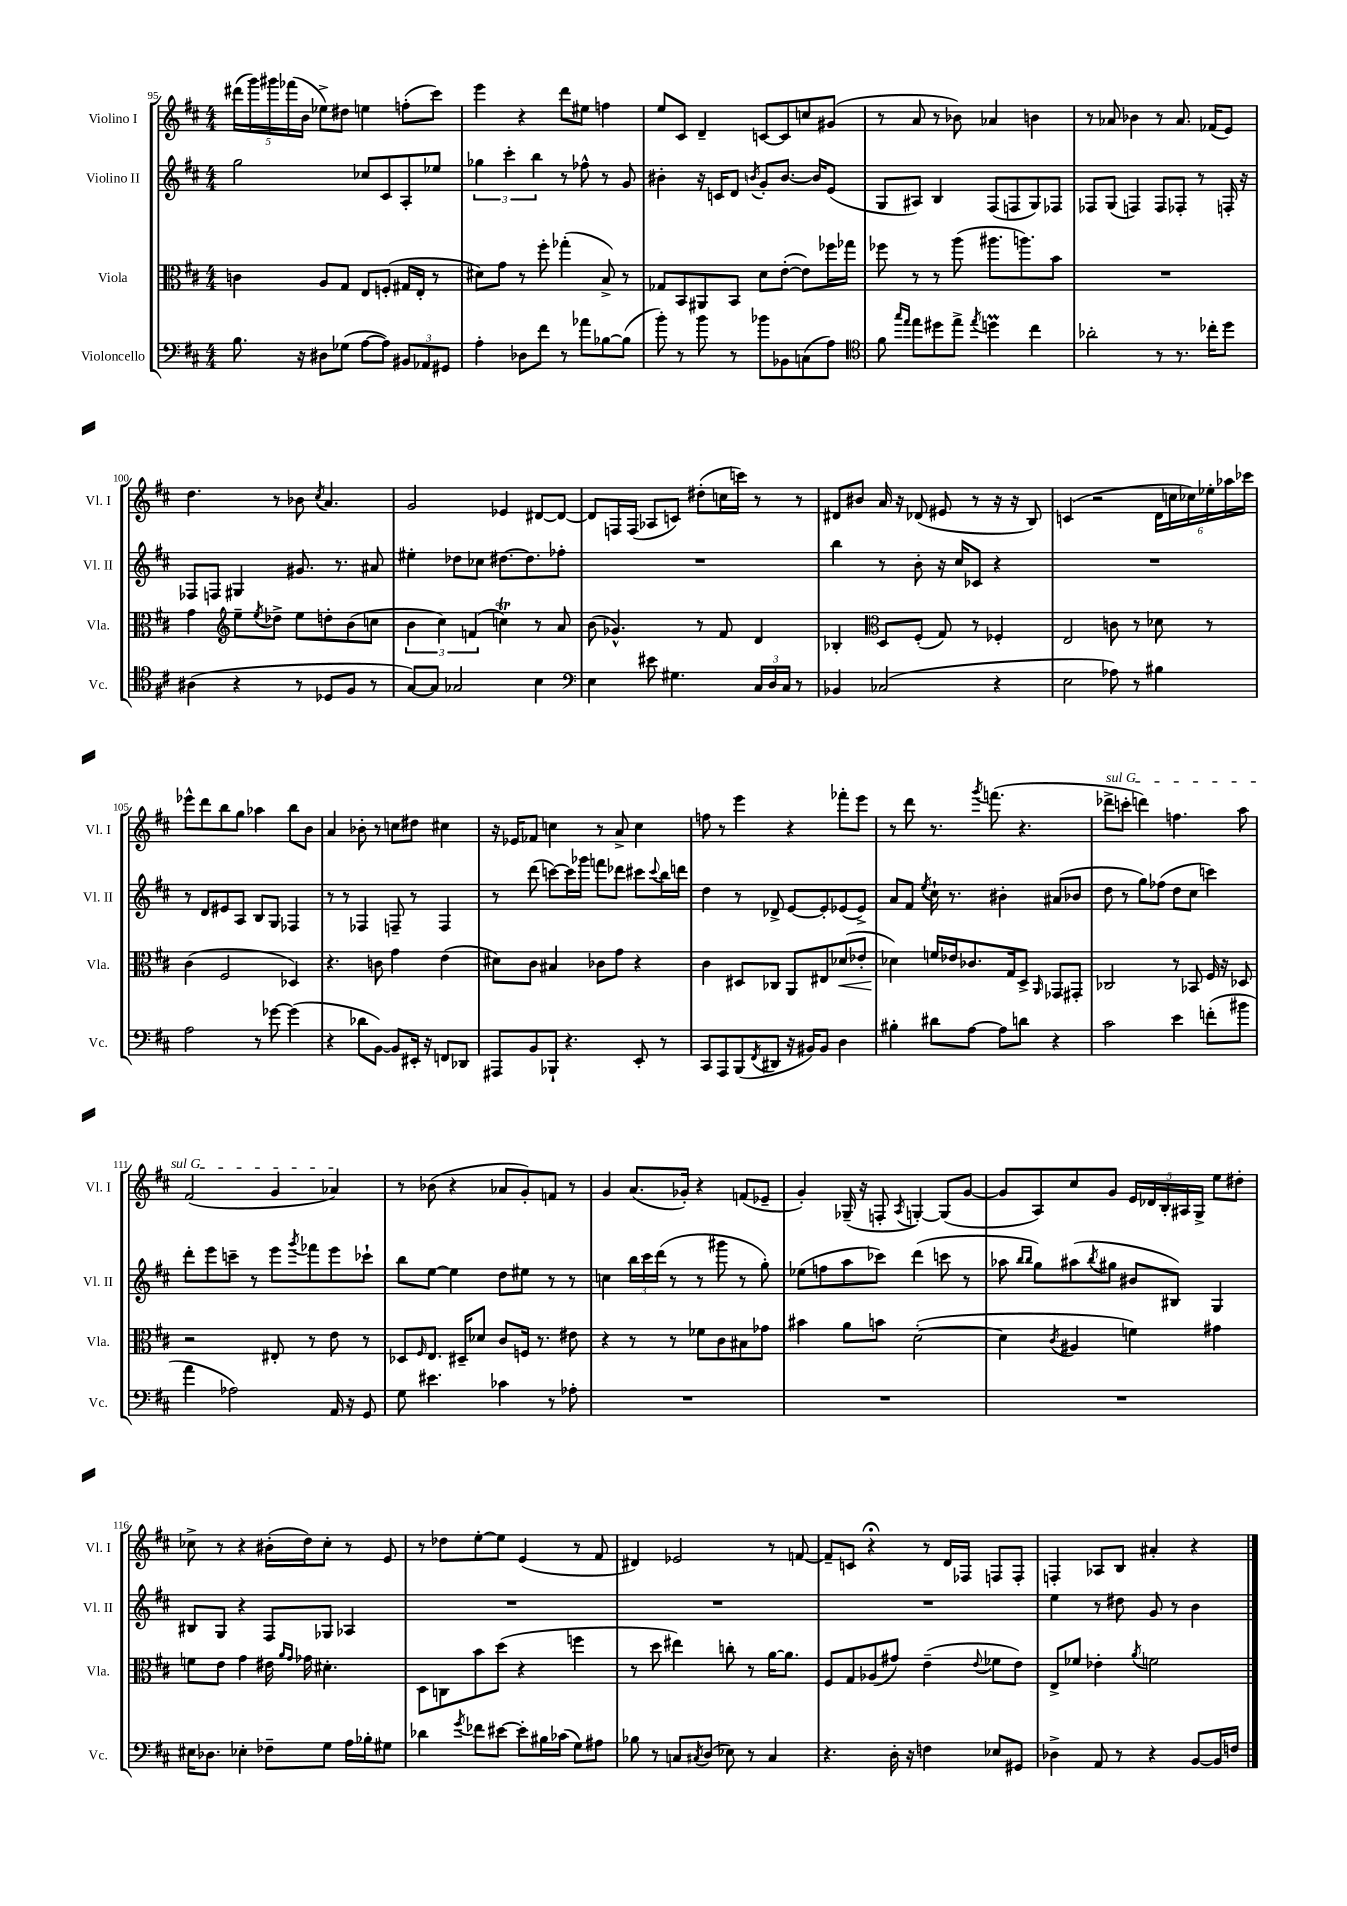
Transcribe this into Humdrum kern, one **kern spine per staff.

**kern	**kern	**dynam	**kern	**kern
*part4	*part3	*part3	*part2	*part1
*staff4	*staff3	*staff3	*staff2	*staff1
*I"Violoncello	*I"Viola	*	*I"Violino II	*I"Violino I
*I'Vc.	*I'Vla.	*	*I'Vl. II	*I'Vl. I
*clefF4	*clefC3	*	*clefG2	*clefG2
*k[f#c#]	*k[f#c#]	*	*k[f#c#]	*k[f#c#]
*M4/4	*M4/4	*	*M4/4	*M4/4
=95	=95	=95	=95	=95
8.B\	4cn\	.	2gg\	(20ddd#X\LL
.	.	.	.	20ggg\)
.	.	.	.	20ggg#X\
.	.	.	.	(20fff-X\
16r	.	.	.	.
.	.	.	.	20b\JJ
8D#X\L	8A/L	.	.	8ee-X^\L)
(8G-X\J	8G/J	.	.	8dd#X\J
[8A\L	8E/L	.	8cc-X/L	4een\
8A\J])	(8Fn'/J	.	8c#/	.
12BB#X/L	16G#X/LL	.	8A'/	(8ffn'\L
.	16E'/JJ	.	.	.
12AA-X/	.	.	.	.
.	8r	.	8ee-X/J	8ccc#\J)
12GG#X/J	.	.	.	.
=96	=96	=96	=96	=96
4A'\	8d#X\L)	.	6gg-X\	4eee\
.	8g\J	.	.	.
.	.	.	6ccc#'\	.
8D-X\L	8r	.	.	4r
.	.	.	6bb\	.
8f#\J	8ff#'\	.	.	.
8r	(4gg-X'\	.	8r	8ddd\L
8a-X\L	.	.	8ff-X^^\	8ee#X\J
[8B-X\	8B^/)	.	8r	4ffn\
(8B-\J]	8r	.	8g/	.
=97	=97	=97	=97	=97
8b'\)	8G-X/L	.	4b#X'\	8ee/L
8r	8BB/	.	.	8c#/J
8b\	8AA#X/	.	16r	4d~/
.	.	.	16cn/KL	.
8r	8BB/J	.	8d/J	.
.	.	.	8qbn/	.
8b-X\L	8d\L	.	8g'/L	[8cn/L
8BB-X\	([8e'\J	.	[8.b/J	8c/]
(8Cn\	8e\L])	.	.	8ccn/
.	.	.	16b/KL]	.
8A\J)	16ff-X\L	.	(8e/J	(8g#X/J
.	16gg-X\JJ	.	.	.
=98	=98	=98	=98	=98
*clefC4	*	*	*	*
8f#\	8ff-X\	.	8G/L	8r
16qqgg/LL	.	.	.	.
16qqee/JJ	.	.	.	.
8ee\L	8r	.	8A#X/J)	8a/
8dd#X\	8r	.	4B/	8r
8ee^\J	(8aa\	.	.	8b-X\)
8qee/	.	.	.	.
4ddnM\	8.aa#X\L	.	(8F#/L	4a-X/
.	.	.	8Fn/	.
.	8.aan\)	.	.	.
4cc#\	.	.	8G/)	4bn\
.	8b\J	.	8F-X/J	.
=99	=99	=99	=99	=99
2a-X'\	1r	.	8F-X/L	8r
.	.	.	(8G/J	8a-X/
.	.	.	4Fn/)	4b-X\
8r	.	.	8F/L	8r
8.r	.	.	8F-X'/J	8.a-/
.	.	.	8r	.
16cc-X'\KL	.	.	.	(16f-X/KL
8dd\J	.	.	16Fn'/	8e/J)
.	.	.	16r	.
!!LO:LB:g=z
=100	=100	=100	=100	=100
(4A#X\	4g\	.	8F-X/L	4.dd\
.	.	.	8Fn/J	.
*	*clefG2	*	*	*
4r	8ee~\L	.	4G#X/	.
.	8qee/	.	.	.
.	8dd-X^\J	.	.	8r
8r	8ee\L	.	8.g#X/	8b-X\
.	.	.	.	8qcc#/
8D-X/L	8ddn'\	.	.	4.a/
.	.	.	8.r	.
8F#/J	(8b\	.	.	.
8r	8ccn\J	.	8a#X/	.
=101	=101	=101	=101	=101
[8G/L)	6b\	.	4ee#X'\	2g/
8G/J]	.	.	.	.
.	6cc#\)	.	.	.
2G-X/	.	.	8dd-X\L	.
.	(6fn/	.	.	.
.	.	.	8cc-X\J	.
.	4ccnT\)	.	[8.dd#X\L	4e-X/
.	.	.	8.dd#\]	.
4B\	8r	.	.	[8d#X/L
.	8a/	.	8ff-X'\J	8d#/J_
=102	=102	=102	=102	=102
*clefF4	*	*	*	*
4E\	(8b\	.	1r	8d#/L]
.	4.g-X^^/)	.	.	16Fn/L
.	.	.	.	(16F/JJ
8e#X\	.	.	.	8A-X/L
4.G#X\	.	.	.	8cn/J)
.	8r	.	.	(8dd#X'\L
.	8f#/	.	.	16ccn\L
.	.	.	.	16cccn\JJ)
24C#/LL	4d/	.	.	8r
24D/	.	.	.	.
24C#/JJ	.	.	.	.
8r	.	.	.	8r
=103	=103	=103	=103	=103
4BB-X/	4B-X'/	.	4bb\	8d#X/L
.	.	.	.	8b#X/J
*	*clefC3	*	*	*
(2C-X/	8D/L	.	8r	16a/
.	.	.	.	16r
.	(8F#'/J	.	8b'\	(8d-X/
.	8G/)	.	16r	8e#X/
.	.	.	16cc#/KL	.
.	8r	.	8c-X/J	8r
4r	4F-X'/	.	4r	16r
.	.	.	.	16r
.	.	.	.	8B/)
=104	=104	=104	=104	=104
2E\	2E/	.	1r	(4cn/
.	.	.	.	2r
8A-X\)	8cn\	.	.	.
8r	8r	.	.	.
4B#X\	8d-X\	.	.	24d\LL
.	.	.	.	24ccn\
.	.	.	.	24cc-X\)
.	8r	.	.	24ee-X'\
.	.	.	.	24aa-X\
.	.	.	.	24ccc-X\JJ
!!LO:LB:g=z
=105	=105	=105	=105	=105
2A\	(4c#\	.	8r	8eee-X^^\L
.	.	.	8d/L	8ddd\
.	2F#/	.	8e#X/	8bb\
.	.	.	8A/J	8gg\J
8r	.	.	8B/L	4aa-X\
[8g-X\	.	.	8G/J	.
(4g-\]	4D-X/)	.	4F-X/	8bb\L
.	.	.	.	8b\J
=106	=106	=106	=106	=106
4r	4.r	.	8r	4a/
.	.	.	8r	.
8d-X\L	.	.	4F-X/	8b-X'\
[8BB\J)	8cn\	.	.	8r
8BB/L]	4g\	.	8Fn~/	8ccn\L
16EE#X'/Jk	.	.	8r	8dd#X\J
16r	.	.	.	.
8FFn/L	(4e\	.	4F/	4cc#X\
8DD-X/J	.	.	.	.
=107	=107	=107	=107	=107
8AAA#X/L	8d#X\L)	.	8r	16r
.	.	.	.	16e-X/KL
8BB/	8c#\J	.	(8ddd\	8f-X/J
8BBB-X`/J	4B#X/	.	[8cccn\L)	4ccn\
4.r	.	.	16ccc\L]	.
.	.	.	16ggg-X\JJ	.
.	8c-X\L	.	8fffn\L	8r
.	8g\J	.	8ddd-X\J	8a^/
8EE'/	4r	.	8ccc#X\L	4cc\
.	.	.	8qqccc#/	.
8r	.	.	16bb\L	.
.	.	.	16dddn\JJ	.
=108	=108	=108	=108	=108
8CC#/L	4c#\	.	4dd\	8ffn\
8AAA/	.	.	.	8r
(8BBB/	8D#X/L	.	8r	4eee\
8qFF#/	.	.	.	.
8DD#X/J	8C-X/J	.	8d-X^/	.
16r	8AA/L	.	[8e/L	4r
16BB#X/KL)	.	.	.	.
8BB#/J	8E#X/	.	8e'/]	.
!	!	!LO:HP:b	!	!
4D\	(8d-X/	<	(8e-X/	8fff-X'\L
.	8e-X'/J	.	8e-^/J)	8eee\J
=109	=109	=109	=109	=109
4B#X'\	4d-X\)	.	8a/L	8r
.	.	.	8f#/J	8ddd\
.	.	.	8qee/	.
8d#X\L	16fn/LL	[	16cc#`\	8.r
.	16e-X/J	.	8.r	.
[8A\J	8.c-X/	.	.	.
.	.	.	.	8qggg/
.	.	.	.	(8.fffn\
8A\L]	.	.	4b#X'\	.
.	16G/k	.	.	.
8dn\J	8D^/J	.	.	4.r
.	16qqAA/	.	.	.
4r	8GG-X/L	.	(8a#X/L	.
.	8GG#X'/J	.	8b-X/J	.
=110	=110	=110	=110	=110
!	!	!	!	!LO:TX:a:i:t=sul G
2c#\	2C-X/	.	8dd\	8ddd-X^\L
.	.	.	8r	8cccn'\J
.	.	.	8gg\L)	4dddn\)
.	.	.	(8ff-X\J	.
4e\	8r	.	8dd\L	4.ffn\
.	8BB-X/	.	8cc#\J	.
(8fn'\L	16F#/	.	4cccn\)	.
.	16r	.	.	.
8b#X\J	8D-X/	.	.	8aa\
!!LO:LB:g=z
=111	=111	=111	=111	=111
4a\	2r	.	8ddd'\L	(2f#/
.	.	.	8eee\	.
2A-X\)	.	.	8cccn~\J	.
.	.	.	8r	.
.	8E#X'/	.	8eee\L	4g/
.	.	.	8qggg/	.
.	8r	.	8fff-X\	.
16AA/	8e\	.	8eee\	4a-X/)
16r	.	.	.	.
8GG/	8r	.	8ccc-X`\J	.
=112	=112	=112	=112	=112
8G\	8D-X/L	.	8bb\L	8r
.	16qqF#/	.	.	.
4.e#X\	8.E/J	.	[8ee\J	(8b-X\
.	.	.	4ee\]	4r
.	16D#X~/KL	.	.	.
.	8d-X/J	.	.	.
4c-X\	8c#/L	.	8dd\L	8a-X/L
.	16Fn/Jk	.	8ee#X\J	8g'/)
.	8.r	.	.	.
8r	.	.	8r	8fn/J
8A-X'\	8e#X\	.	8r	8r
=113	=113	=113	=113	=113
1r	4r	.	4ccn\	4g/
.	8r	.	24bb\LL	(8.a/L
.	.	.	24ccc#\	.
.	.	.	(24ddd\JJ	.
.	8r	.	8r	.
.	.	.	.	16g-X'/Jk)
.	8f-X\L	.	8r	4r
.	8c#\	.	8ggg#X\	.
.	8B#X\	.	8r	(8fn/L
.	8g-X\J	.	8gg'\)	8e-X~/J
=114	=114	=114	=114	=114
1r	4b#X\	.	(8ee-X\L	4g'/)
.	.	.	8ffn\	.
.	8a\L	.	8aa\	(16G-X~/
.	.	.	.	16r
.	8bn\J	.	8ccc-X\J)	8Fn'/
.	.	.	.	8qA/
.	([2d'\	.	(4ddd\	[4Gn'/)
.	.	.	8cccn\	(8G/L]
.	.	.	8r	[8g/J
=115	=115	=115	=115	=115
1r	4d\]	.	8aa-X\	8g/L]
.	.	.	16qqbb/LL	.
.	.	.	16qqbb/JJ	.
.	.	.	8gg\L)	8A/)
.	8qc#/	.	.	.
.	4A#X/	.	(8aa#X\	8cc#/
.	.	.	8qbb/	.
.	.	.	8gg#X\J	8g/J
.	4fn\)	.	8b#X/L	20e/LL
.	.	.	.	20d-X/
.	.	.	.	20B'/
.	.	.	8B#X/J)	.
.	.	.	.	20A#X/
.	.	.	.	20G^/JJ
.	4g#X\	.	4G/	8ee\L
.	.	.	.	8dd#X'\J
!!LO:LB:g=z
=116	=116	=116	=116	=116
16E#X\KL	8fn\L	.	8B#X/L	8cc-X^\
8.D-X\J	.	.	.	.
.	8e\J	.	8G/J	8r
4E-X'\	4g\	.	4r	4r
8F-X~\L	16e#X\	.	8F#/L	(16b#X'\LL
.	16qqa/LL	.	.	.
.	16qqg/JJ	.	.	.
.	16g-X\	.	.	16dd\J)
8G\J	4.d#X'\	.	8G-X/J	8cc-'\J
16A\LL	.	.	4A-X/	8r
16B-X'\J	.	.	.	.
8G#X\J	.	.	.	8e/
=117	=117	=117	=117	=117
4d-X\	8D\L	.	1r	8r
.	8Cn\	.	.	8dd-X\L
8qg/	.	.	.	.
8f-X\L	8b\	.	.	[8ee'\
[8e#X\J	(8dd\J	.	.	8ee\J]
8e#'\L]	4r	.	.	(4e/
16B#X\L	.	.	.	.
(16c-X\JJ	.	.	.	.
8G\L)	4ffn\	.	.	8r
8A#X\J	.	.	.	8f#/
=118	=118	=118	=118	=118
8B-X\	8r	.	1r	4d#X/)
8r	8dd\	.	.	.
8Cn/L	4ee#X\)	.	.	2e-X/
8qC#X/	.	.	.	.
(8D/J	.	.	.	.
8E-X\)	8ccn'\	.	.	.
8r	8r	.	.	.
4C#/	[16a\KL	.	.	8r
.	8.a\J]	.	.	.
.	.	.	.	[8fn/
=119	=119	=119	=119	=119
4.r	8F#/L	.	1r	8f~/L]
.	8G/	.	.	8cn/J
.	(8A-X/	.	.	4r;<
16D'\	8g#X/J)	.	.	.
16r	.	.	.	.
4Fn\	(4e~\	.	.	8r
.	.	.	.	16d/LL
.	.	.	.	16F-X/JJ
.	8qqe/	.	.	.
8E-X/L	8f-X\L	.	.	8Fn/L
8GG#X/J	8e\J)	.	.	8F'/J
=120	=120	=120	=120	=120
4D-X^\	8E^/L	.	4ee\	4Fn'/
.	8f-X/J	.	.	.
8AA/	4e-X'\	.	8r	8A-X/L
8r	.	.	8dd#X\	8B/J
.	8qa/	.	.	.
4r	2fn\	.	8g/	4a#X'/
.	.	.	8r	.
[8BB/L	.	.	4b\	4r
16BB/L]	.	.	.	.
16Fn/JJ	.	.	.	.
==	==	==	==	==
*-	*-	*-	*-	*-
